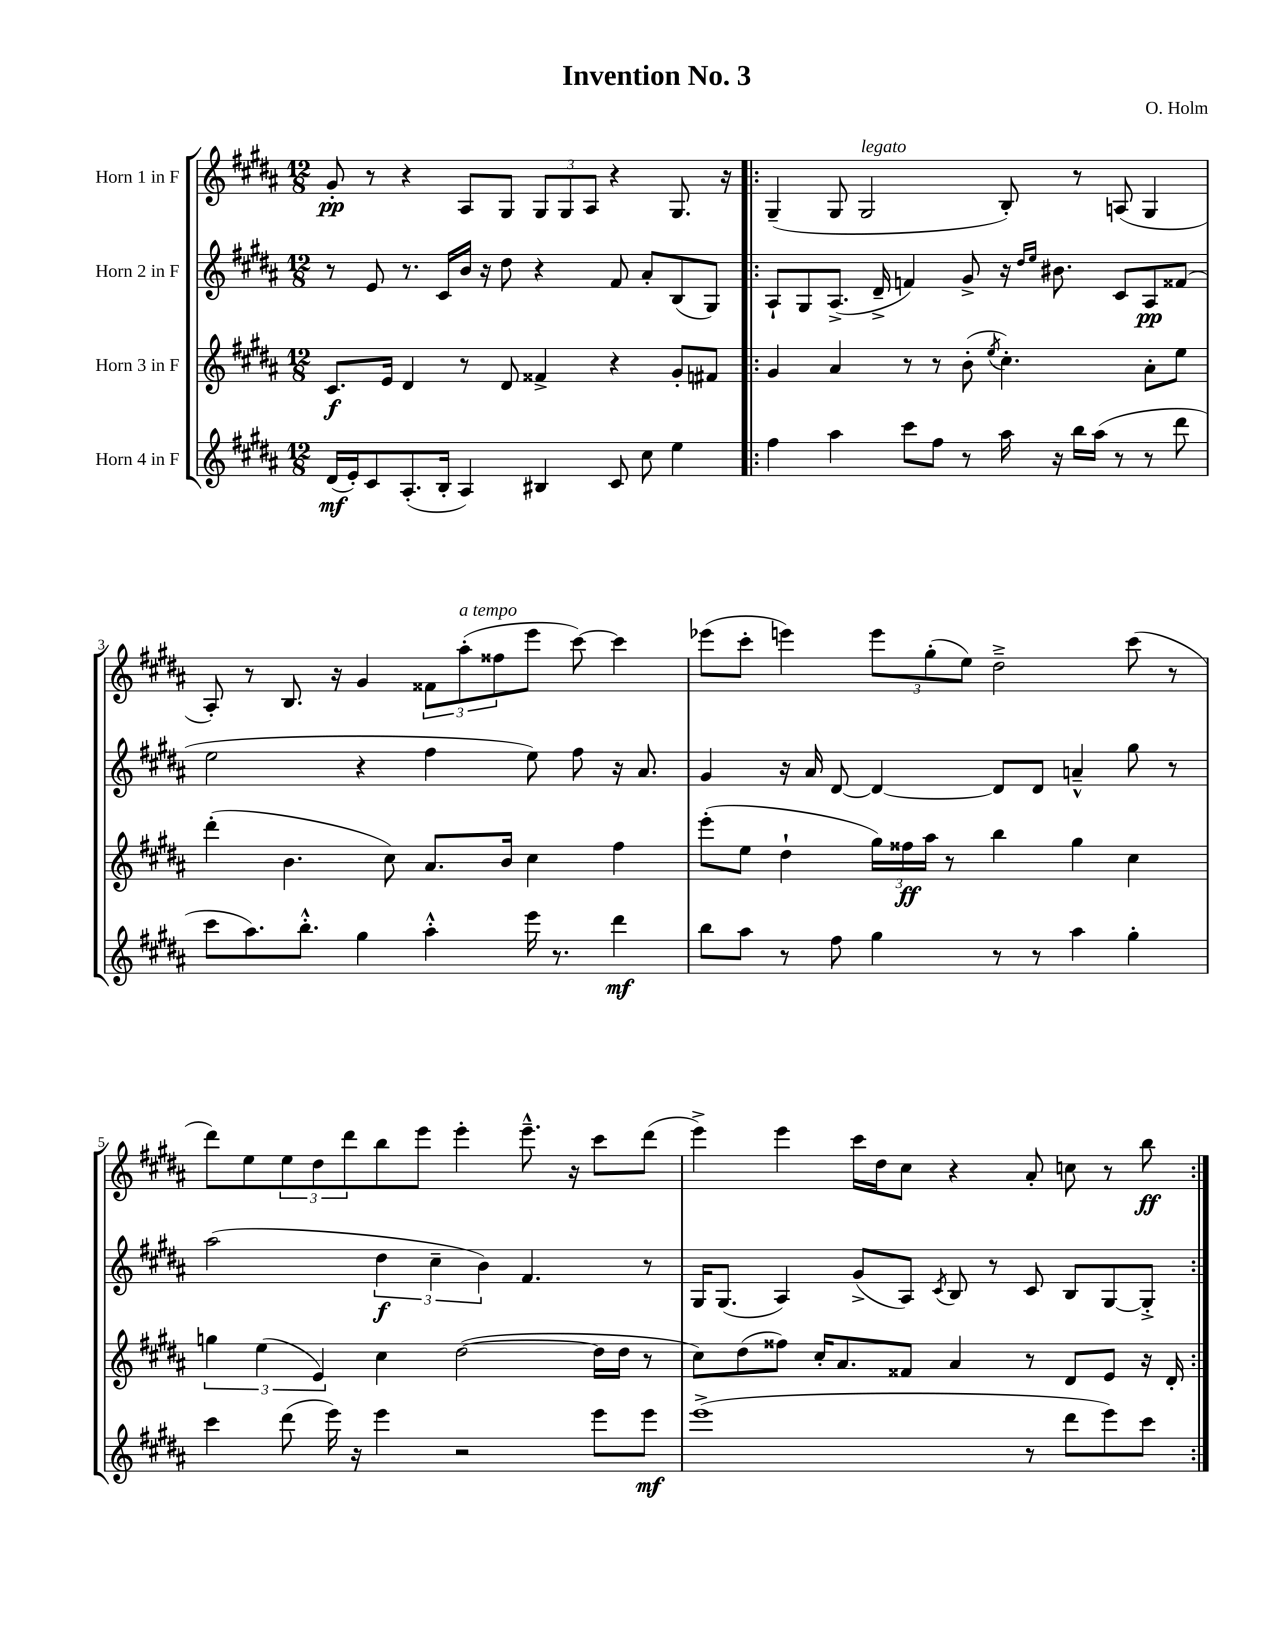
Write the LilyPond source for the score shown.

\header { title = "Invention No. 3" composer = "O. Holm" }
<<
\new StaffGroup <<
\new Staff = "s0" \with { instrumentName = "Horn 1 in F" } {
    \clef treble \key b \major \numericTimeSignature \time 12/8
    gis'8-.\pp r8 r4 ais8 gis8 \tuplet 3/2 { gis8 gis8 ais8 } r4 gis8. r16 |
    \repeat volta 2 { gis4--( gis8 gis2^\markup { \italic "legato" } b8-.) r8 a8( gis4 |
    ais8-.) r8 b8. r16 gis'4 \tuplet 3/2 { fisis'8 ais''8-.^\markup { \italic "a tempo" }( fisis''8 } e'''8 cis'''8~) cis'''4 |
    ees'''8( cis'''8-. e'''4) \tuplet 3/2 { e'''8 gis''8-.( e''8) } dis''2---> cis'''8( r8 |
    dis'''8) e''8 \tuplet 3/2 { e''8 dis''8 dis'''8 } b''8 e'''8 e'''4-. e'''8.---^ r16 cis'''8 dis'''8( |
    e'''4->) e'''4 cis'''16 dis''16 cis''8 r4 ais'8-. c''8 r8 b''8\ff | }
}
\new Staff = "s1" \with { instrumentName = "Horn 2 in F" } {
    \clef treble \key b \major \numericTimeSignature \time 12/8
    r8 e'8 r8. cis'16 b'16 r16 dis''8 r4 fis'8 ais'8-. b8( gis8) |
    \repeat volta 2 { ais8-! gis8 ais8.->( dis'16---> f'4) gis'8-> r16 \grace { dis''16 e''16 } bis'8. cis'8 ais8\pp fisis'8( |
    e''2 r4 fis''4 e''8) fis''8 r16 ais'8. |
    gis'4 r16 ais'16 dis'8~ dis'4~ dis'8 dis'8 a'4---^ gis''8 r8 |
    ais''2( \tuplet 3/2 { dis''4\f cis''4-- b'4) } fis'4. r8 |
    gis16 gis8.( ais4) gis'8->( ais8) \acciaccatura { cis'8 } b8 r8 cis'8 b8 gis8~ gis8-.-> | }
}
\new Staff = "s2" \with { instrumentName = "Horn 3 in F" } {
    \clef treble \key b \major \numericTimeSignature \time 12/8
    cis'8.\f e'16 dis'4 r8 dis'8 fisis'4-> r4 gis'8-. fis'8 |
    \repeat volta 2 { gis'4 ais'4 r8 r8 b'8-.( \acciaccatura { e''8 } cis''4.-.) ais'8-. e''8 |
    dis'''4-.( b'4. cis''8) ais'8. b'16 cis''4 fis''4 |
    e'''8-.( e''8 dis''4-! \tuplet 3/2 { gis''16) fisis''16\ff ais''16 } r8 b''4 gis''4 cis''4 |
    \tuplet 3/2 { g''4 e''4( e'4) } cis''4 dis''2~( dis''16 dis''16 r8 |
    cis''8) dis''8( fisis''8) cis''16-. ais'8. fisis'8 ais'4 r8 dis'8 e'8 r16 dis'16-. | }
}
\new Staff = "s3" \with { instrumentName = "Horn 4 in F" } {
    \clef treble \key b \major \numericTimeSignature \time 12/8
    dis'16\mf( e'16-.) cis'8 ais8.-.( b16-. ais4) bis4 cis'8 cis''8 e''4 |
    \repeat volta 2 { fis''4 ais''4 cis'''8 fis''8 r8 ais''16 r16 b''16 ais''16( r8 r8 dis'''8 |
    cis'''8 ais''8.) b''8.-.-^ gis''4 ais''4-.-^ e'''16 r8. dis'''4\mf |
    b''8 ais''8 r8 fis''8 gis''4 r8 r8 ais''4 gis''4-. |
    cis'''4 dis'''8( e'''16) r16 e'''4 r2 e'''8 e'''8\mf |
    e'''1->( r8 dis'''8 e'''8) cis'''8 | }
}
>>
>>
